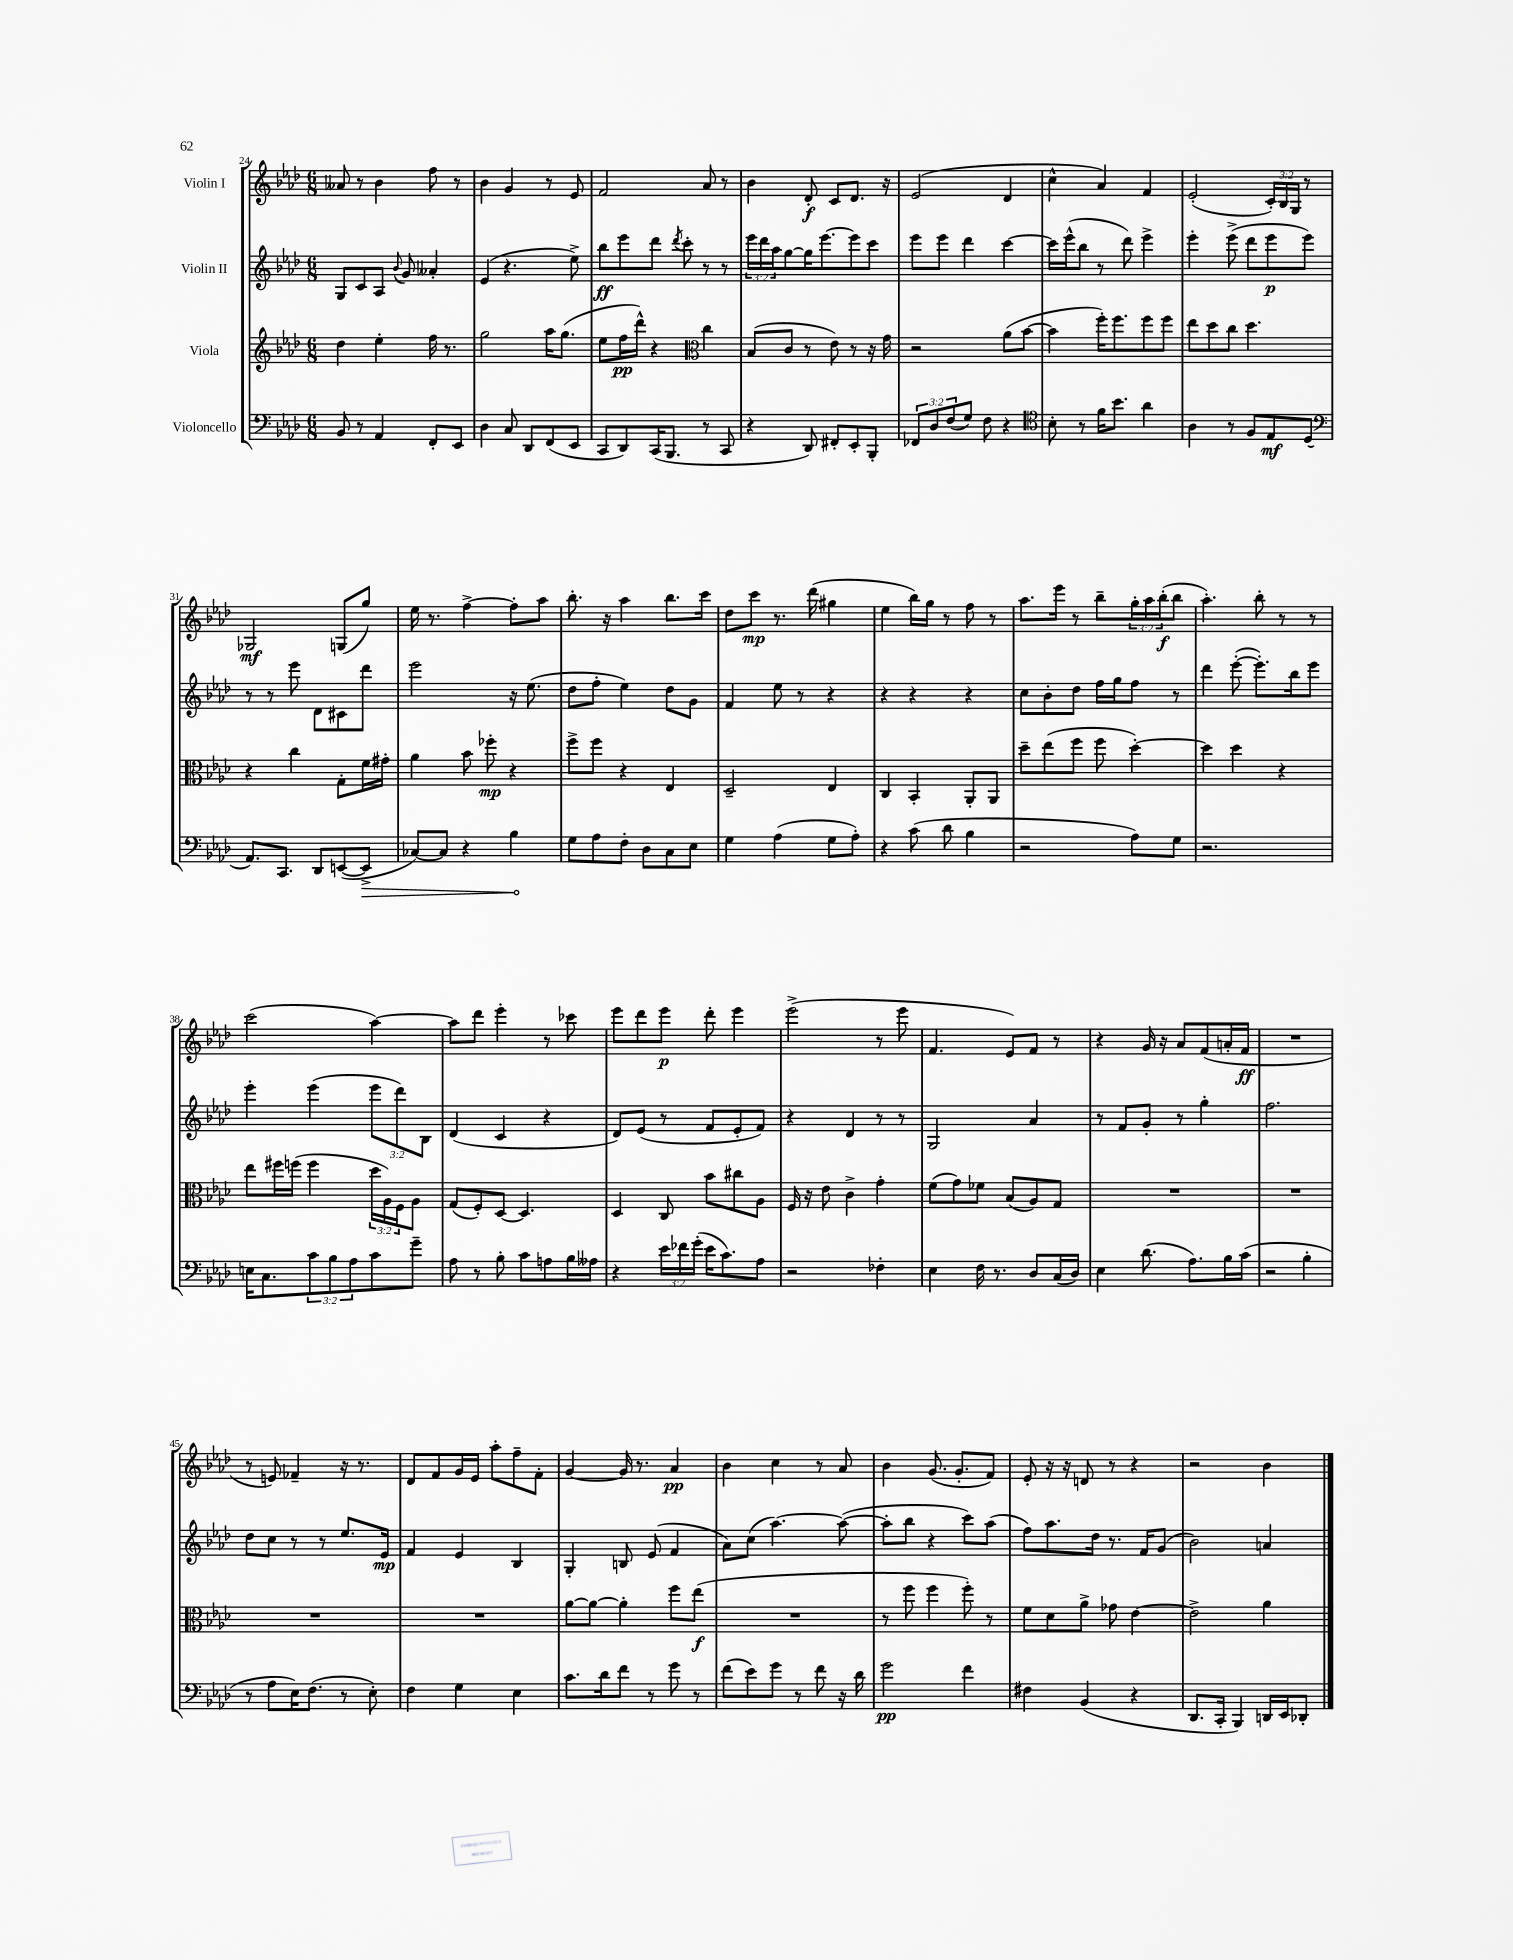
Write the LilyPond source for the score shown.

<<
\new StaffGroup <<
\new Staff = "s0" \with { instrumentName = "Violin I" } {
    \clef treble \key aes \major \numericTimeSignature \time 6/8 \override Staff.TupletNumber.text = #tuplet-number::calc-fraction-text
    aeses'8 r8 bes'4 f''8 r8 |
    bes'4 g'4 r8 ees'8 |
    f'2 aes'8 r8 |
    bes'4 des'8-.\f c'8 des'8. r16 |
    ees'2( des'4 |
    c''4-^ aes'4) f'4 |
    ees'2-.( \tuplet 3/2 { c'16-.) bes16 g16 } r8 |
    ges2\mf g8( g''8) |
    ees''16 r8. f''4~-> f''8-. aes''8 |
    bes''8.-. r16 aes''4 bes''8. c'''16 |
    des''8 c'''8\mp r8. des'''16( gis''4 |
    ees''4 bes''16) g''16 r8 f''8 r8 |
    aes''8. ees'''16 r8 bes''8-- \tuplet 3/2 { g''16-. aes''16 bes''16-.\f( } bes''8 |
    aes''4.-.) bes''8-. r8 r8 |
    c'''2( aes''4~) |
    aes''8 des'''8 ees'''4-. r8 ces'''8 |
    ees'''8 des'''8 ees'''8\p des'''8-. ees'''4 |
    ees'''2->( r8 ees'''8 |
    f'4. ees'8) f'8 r8 |
    r4 g'16 r16 aes'8 f'8( a'16-. f'16\ff |
    R2. |
    r8 e'8) fes'4-- r16 r8. |
    des'8 f'8 g'16 ees'16 aes''8-. f''8-- f'8-. |
    g'4~ g'16 r8. aes'4\pp |
    bes'4 c''4 r8 aes'8 |
    bes'4 g'8.( g'8.-. f'8) |
    ees'8-. r16 r16 d'8 r8 r4 |
    r2 bes'4 \bar "|." |
}
\new Staff = "s1" \with { instrumentName = "Violin II" } {
    \clef treble \key aes \major \numericTimeSignature \time 6/8 \override Staff.TupletNumber.text = #tuplet-number::calc-fraction-text
    g8 c'8 aes8 \appoggiatura { bes'8 } g'8 aeses'4-. |
    ees'4( r4. ees''8->) |
    bes''8\ff ees'''8 des'''8 \acciaccatura { des'''8 } c'''8-. r8 r8 |
    \tuplet 3/2 { ees'''16 des'''16 aes''16 } g''8~ g''16 ees'''8.~ ees'''8 c'''8 |
    ees'''8 ees'''8 des'''4 c'''4~ |
    c'''16 ees'''16-^( bes''8 r8 des'''8) ees'''4-> |
    ees'''4-. ees'''8->( des'''8 ees'''8\p ees'''8) |
    r8 r8 ees'''8 des'8 cis'8 des'''8 |
    ees'''2 r16 ees''8.( |
    des''8 f''8-. ees''4) des''8 g'8 |
    f'4 ees''8 r8 r4 |
    r4 r4 r4 |
    c''8 bes'8-. des''8 f''16 g''16 f''8 r8 |
    des'''4 ees'''8~-.( ees'''8.-.) bes''16 ees'''8 |
    ees'''4-. ees'''4( \tuplet 3/2 { ees'''8 des'''8) bes8 } |
    des'4( c'4 r4 |
    des'8) ees'8( r8 f'8 ees'8-. f'8) |
    r4 des'4 r8 r8 |
    g2 aes'4 |
    r8 f'8 g'8-. r8 g''4-. |
    f''2. |
    des''8 c''8 r8 r8 ees''8. ees'16\mp |
    f'4 ees'4 bes4 |
    g4-. b8 ees'8( f'4 |
    aes'8) c''8( aes''4.~) aes''8~( |
    aes''8-. bes''8 r4 c'''8) aes''8( |
    f''8) aes''8. des''16 r8. f'16 g'8( |
    bes'2) a'4 \bar "|." |
}
\new Staff = "s2" \with { instrumentName = "Viola" } {
    \clef treble \key aes \major \numericTimeSignature \time 6/8 \override Staff.TupletNumber.text = #tuplet-number::calc-fraction-text
    des''4 ees''4-. f''16 r8. |
    g''2 aes''16 g''8.( |
    ees''8 f''16\pp des'''16-^) r4 \clef alto c''4 |
    bes8( c'8 r8 ees'8) r8 r16 g'16 |
    r2 aes'8( bes'8~ |
    bes'4 f''16-.) f''8. f''8 f''8 |
    ees''8 des''8 c''8 des''4. |
    r4 c''4 g8-. f'16 gis'16-. |
    aes'4 bes'8 fes''8-.\mp r4 |
    f''8-> f''8 r4 ees4 |
    des2-- ees4 |
    c4 bes,4-. aes,8-. aes,8 |
    des''8-- ees''8( f''8 f''8 des''4~-.) |
    des''4 des''4 r4 |
    ees''8 fis''16 f''16( f''4 \tuplet 3/2 { des''16 aes16) f16 } aes8 |
    g8( f8-.) des8~ des4. |
    des4 c8 bes'8 cis''8 aes8 |
    f16 r16 ees'8 c'4-> g'4-. |
    f'8( g'8) fes'8 bes8( aes8) g8 |
    R2. |
    R2. |
    R2. |
    R2. |
    aes'8~ aes'8~ aes'4-. f''8 ees''8\f( |
    R2. |
    r8 f''8 f''4 f''8-.) r8 |
    f'8 des'8 aes'8-> ges'8 ees'4~ |
    ees'2-> aes'4 \bar "|." |
}
\new Staff = "s3" \with { instrumentName = "Violoncello" } {
    \clef bass \key aes \major \numericTimeSignature \time 6/8 \override Staff.TupletNumber.text = #tuplet-number::calc-fraction-text
    bes,8 r8 aes,4 f,8-. ees,8 |
    des4 c8 des,8 f,8( ees,8 |
    c,8 des,8) c,16( bes,,8. r8 c,8 |
    r4 des,8) fis,8-. ees,8-. bes,,8-. |
    \tuplet 3/2 { fes,8 des8 f8( } g8) f8 r4 |
    \clef tenor bes8-. r8 f'16 bes'8. aes'4 |
    aes4 r8 f8 ees8\mf des8( |
    \clef bass aes,8.) c,8. des,8 e,8~( \once \override Hairpin.circled-tip = ##t e,8->\> |
    ces8~) ces8 r4 bes4\! |
    g8 aes8 f8-. des8 c8 ees8 |
    g4 aes4( g8 aes8-.) |
    r4 c'8( des'8 bes4 |
    r2 aes8) g8 |
    r2. |
    e16 c8. \tuplet 3/2 { c'8 bes8 aes8 } c'8 g'8-- |
    aes8 r8 bes8-. c'8 a8 bes16 aeses16 |
    r4 \tuplet 3/2 { ees'16 fes'16 g'16-.( } ees'16 c'8.) aes8 |
    r2 fes4-. |
    ees4 f16 r8. des8 c16( des16) |
    ees4 des'8.( aes8.) bes16 c'16( |
    r2 bes4-. |
    r8 aes8 ees16) f8.( r8 ees8-.) |
    f4 g4 ees4 |
    c'8. des'16 f'8 r8 g'8 r8 |
    f'8( ees'8) g'8 r8 f'8 r16 des'16 |
    g'2\pp f'4 |
    fis4 bes,4( r4 |
    des,8. c,16-. bes,,4) d,16 ees,16 des,8-. \bar "|." |
}
>>
>>
\layout { \context { \Score currentBarNumber = #24 } }
